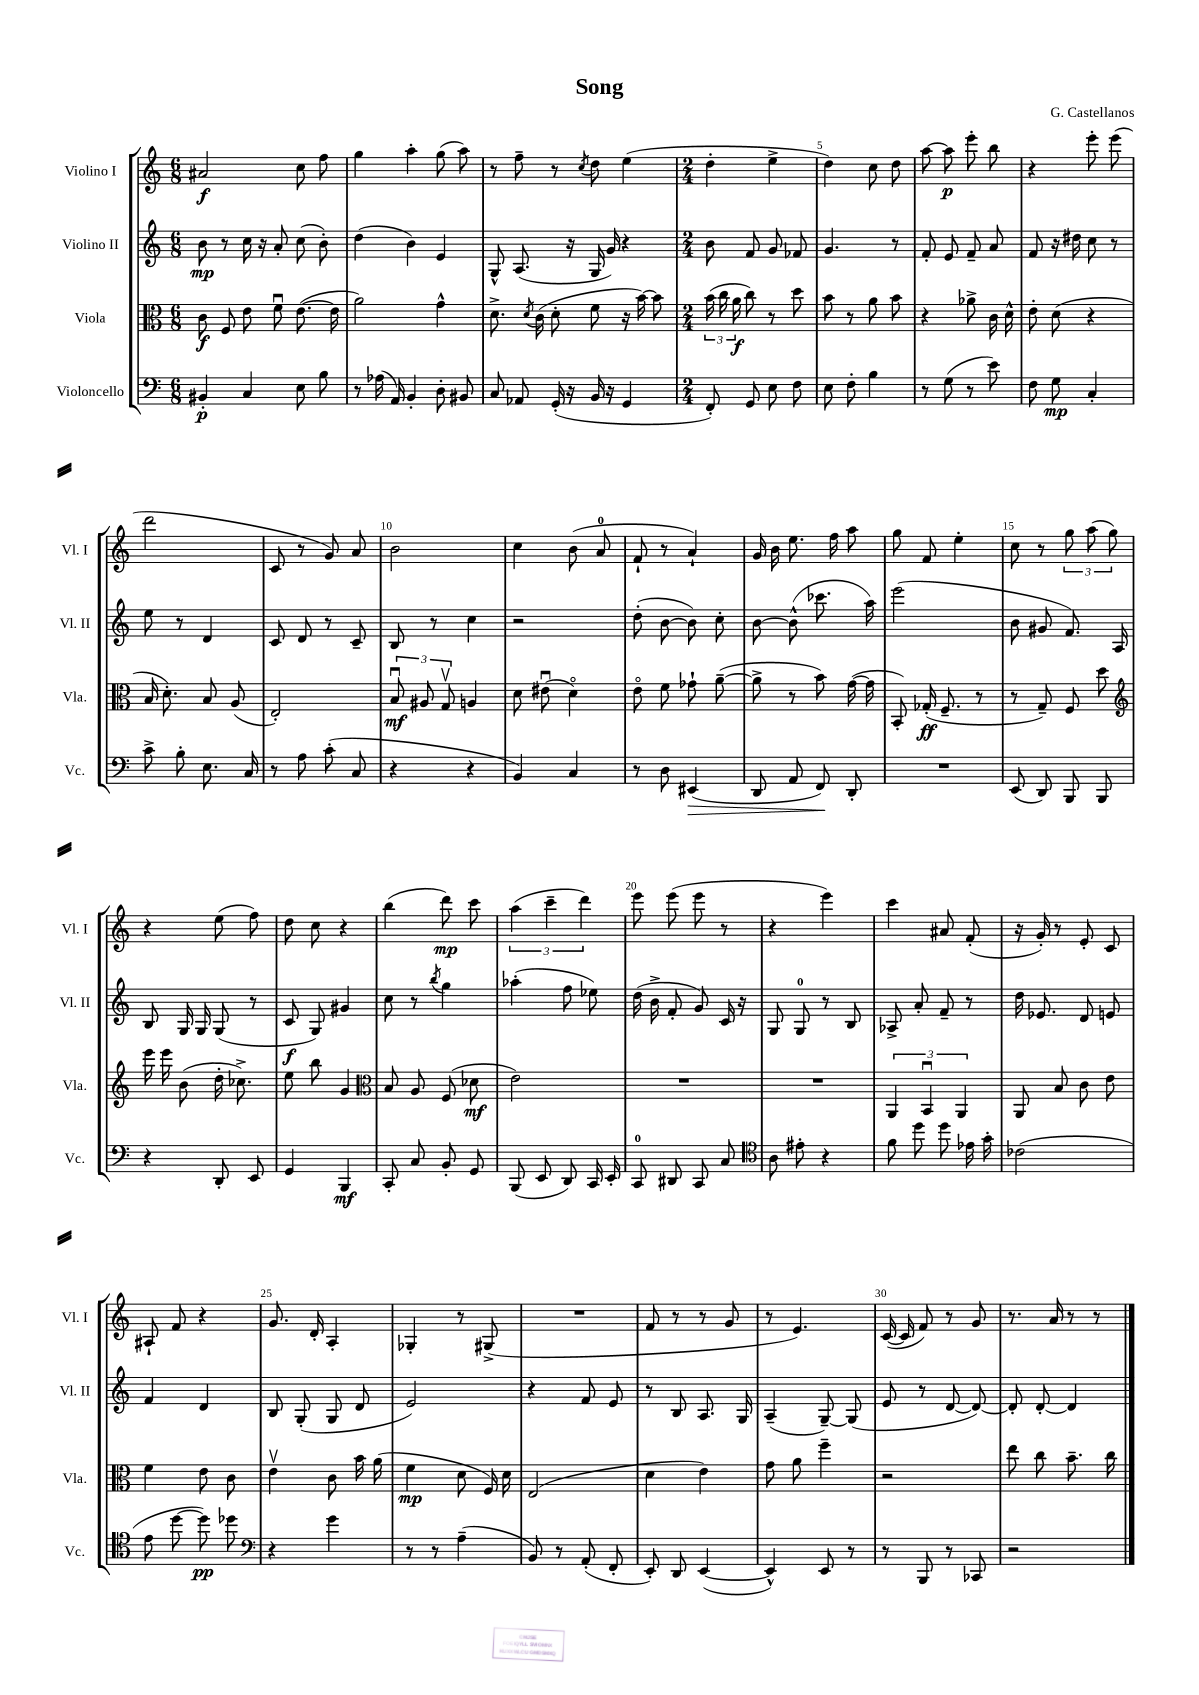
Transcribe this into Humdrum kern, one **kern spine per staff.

**kern	**kern	**kern	**kern
*staff4	*staff3	*staff2	*staff1
*clefF4	*clefC3	*clefG2	*clefG2
*k[]	*k[]	*k[]	*k[]
*M6/8	*M6/8	*M6/8	*M6/8
4BB#'/	8c\	8b\	2a#/
.	8F/	8r	.
4C/	8e\	16cc\	.
.	.	16r	.
.	8fu\	8a'/	.
8E\	([8.e\	(8cc\	8cc\
8B\	.	8b'\)	8ff\
.	16e\]	.	.
=	=	=	=
8r	2a\)	(4dd\	4gg\
(16A-\	.	.	.
16AA/)	.	.	.
4BB'/	.	4b\)	4aa'\
8D'\	4g^^\	4e/	(8gg\
8BB#/	.	.	8aa\)
=	=	=	=
8C/	8.d^\	8G^^/	8r
8AA-/	.	(8.A/	8ff~\
.	8qd/	.	.
.	(16c\	.	.
(16GG'/	8d'\	.	8r
16r	.	16r	.
.	.	.	8qcc/
16BB/	8f\	16G/	8dd\
16r	.	16g/)	.
4GG/	16r	4r	(4ee\
.	[16b\)	.	.
.	8b\]	.	.
=	=	=	=
*M2/4	*M2/4	*M2/4	*M2/4
8FF'/)	(24b\	8b\	4dd'\
.	24cc\	.	.
.	24a\	.	.
8GG/	8cc\)	8f/	.
8E\	8r	8g/	4ee^\
8F\	8dd\	8f-/	.
=	=	=	=
8E\	8b\	4.g/	4dd\)
8F'\	8r	.	.
4B\	8a\	.	8cc\
.	8b\	8r	8dd\
=	=	=	=
8r	4r	8f'/	[8aa\
(8G\	.	8e/	8aa\]
8r	8a-^\	8f~/	8eee'\
8e\)	16c\	8a/	8bb\
.	16d^^\	.	.
=	=	=	=
8F\	8e'\	8f/	4r
8G\	(8d\	16r	.
.	.	16dd#\	.
4C'/	4r	8cc\	8eee'\
.	.	8r	(8eee\
=	=	=	=
8c^\	16B/	8ee\	2ddd\
.	8.d'\)	.	.
8B'\	.	8r	.
8.E\	8B/	4d/	.
.	(8A/	.	.
16C/	.	.	.
=	=	=	=
8r	2E'/)	8c/	8c/
8A\	.	8d/	8r
(8c'\	.	8r	8g/)
8C/	.	8c~/	8a/
=	=	=	=
4r	12Bu/	8B/	2b\
.	12A#/	.	.
.	.	8r	.
.	12Gv/	.	.
4r	4A/	4cc\	.
=	=	=	=
4BB/)	8d\	2r	4cc\
.	(8e#u\	.	.
4C/	4do\)	.	(8b\
.	.	.	8a/
=	=	=	=
8r	8eo\	(8dd'\	8f`/
8D\	8f\	[8b\	8r
(4EE#/	8g-`\	8b\])	4a`/)
.	([8a~\	8cc'\	.
=	=	=	=
8DD/	8a^\]	[8b\	16g/
.	.	.	16b\
8AA/	8r	(8b^^\]	8.ee\
8FF/)	8b\)	8.ccc-\	.
.	.	.	16ff\
8DD'/	([16g\	.	8aa\
.	16g\]	16aa\)	.
=	=	=	=
2r	8BB'/)	(2eee\	8gg\
.	(16G-'/	.	8f/
.	8.F~/	.	.
.	.	.	4ee'\
.	8r	.	.
=	=	=	=
(8EE/	8r	8b\	8cc\
8DD/)	8G~/)	8g#/	8r
8BBB/	8F/	8.f/)	12gg\
.	.	.	(12aa\
8BBB/	8dd\	.	.
.	.	.	12gg\)
.	.	16A/	.
=	=	=	=
*	*clefG2	*	*
4r	16eee\	8B/	4r
.	16eee\	.	.
.	(8b\	16G/	.
.	.	16G/	.
8DD'/	16dd'\	(8G/	(8ee\
.	8.cc-^\)	.	.
8EE/	.	8r	8ff\)
=	=	=	=
4GG/	8ee\	8c/	8dd\
.	8bb\	8G/)	8cc\
4BBB/	4g/	4g#/	4r
=	=	=	=
*	*clefC3	*	*
8CC'/	8B/	8cc\	(4bb\
8C/	8A/	8r	.
.	.	8qbb/	.
8BB'/	(8F/	4gg\	8ddd\)
8GG/	8d-\	.	8ccc\
=	=	=	=
(8BBB/	2e\)	(4aa-'\	(6aa\
8EE/	.	.	.
.	.	.	6ccc~\
8DD/)	.	8ff\	.
.	.	.	6ddd\)
16CC/	.	8ee-\)	.
16EE'/	.	.	.
=	=	=	=
8CC/	2r	(16dd\	8eee\
.	.	16b^\	.
8DD#/	.	8f'/	(8eee\
8CC/	.	8g/)	8eee\
8C/	.	16c/	8r
.	.	16r	.
=	=	=	=
*clefC4	*	*	*
8A\	2r	8G/	4r
8e#'\	.	8G/	.
4r	.	8r	4eee\)
.	.	8B/	.
=	=	=	=
8f\	6AA/	8A-^/	4ccc\
8dd\	.	8a'/	.
.	6BBu/	.	.
8dd\	.	8f~/	8a#/
.	6AA/	.	.
16e-\	.	8r	(8f'/
16g'\	.	.	.
=	=	=	=
(2c-\	8AA/	16dd\	16r
.	.	8.e-/	16g'/)
.	8B/	.	8r
.	8c\	8d/	8e'/
.	8e\	8e/	8c/
=	=	=	=
8e\	4f\	4f/	8A#`/
[8dd\	.	.	8f/
8dd\])	8e\	4d/	4r
8dd-\	8c\	.	.
=	=	=	=
*clefF4	*	*	*
4r	4ev\	8B/	8.g/
.	.	(8G'/	.
.	.	.	16d'/
4g\	8c\	8G/	4A'/
.	16b\	8d/	.
.	(16a\	.	.
=	=	=	=
8r	4f\	2e/)	4G-'/
8r	.	.	.
(4A~\	8d\	.	8r
.	16F/)	.	(8G#^/
.	16d\	.	.
=	=	=	=
8BB/)	(2E/	4r	2r
8r	.	.	.
(8AA'/	.	8f/	.
8FF'/	.	8e/	.
=	=	=	=
8EE'/)	4d\	8r	8f/
8DD/	.	8B/	8r
([4EE/	4e\)	8.A/	8r
.	.	.	8g/
.	.	16G/	.
=	=	=	=
4EE^^/])	8g\	(4A~/	8r
.	8a\	.	4.e/)
8EE/	4ff~\	[8G~/)	.
8r	.	(8G/]	.
=	=	=	=
8r	2r	8e/	([16c/
.	.	.	16c/]
8BBB/	.	8r	8f/)
8r	.	[8d/	8r
8CC-/	.	8d/_)	8g/
=	=	=	=
2r	8ee\	8d'/]	8.r
.	8cc\	[8d'/	.
.	.	.	16a/
.	8.b~\	4d/]	8r
.	.	.	8r
.	16cc\	.	.
==	==	==	==
*-	*-	*-	*-
